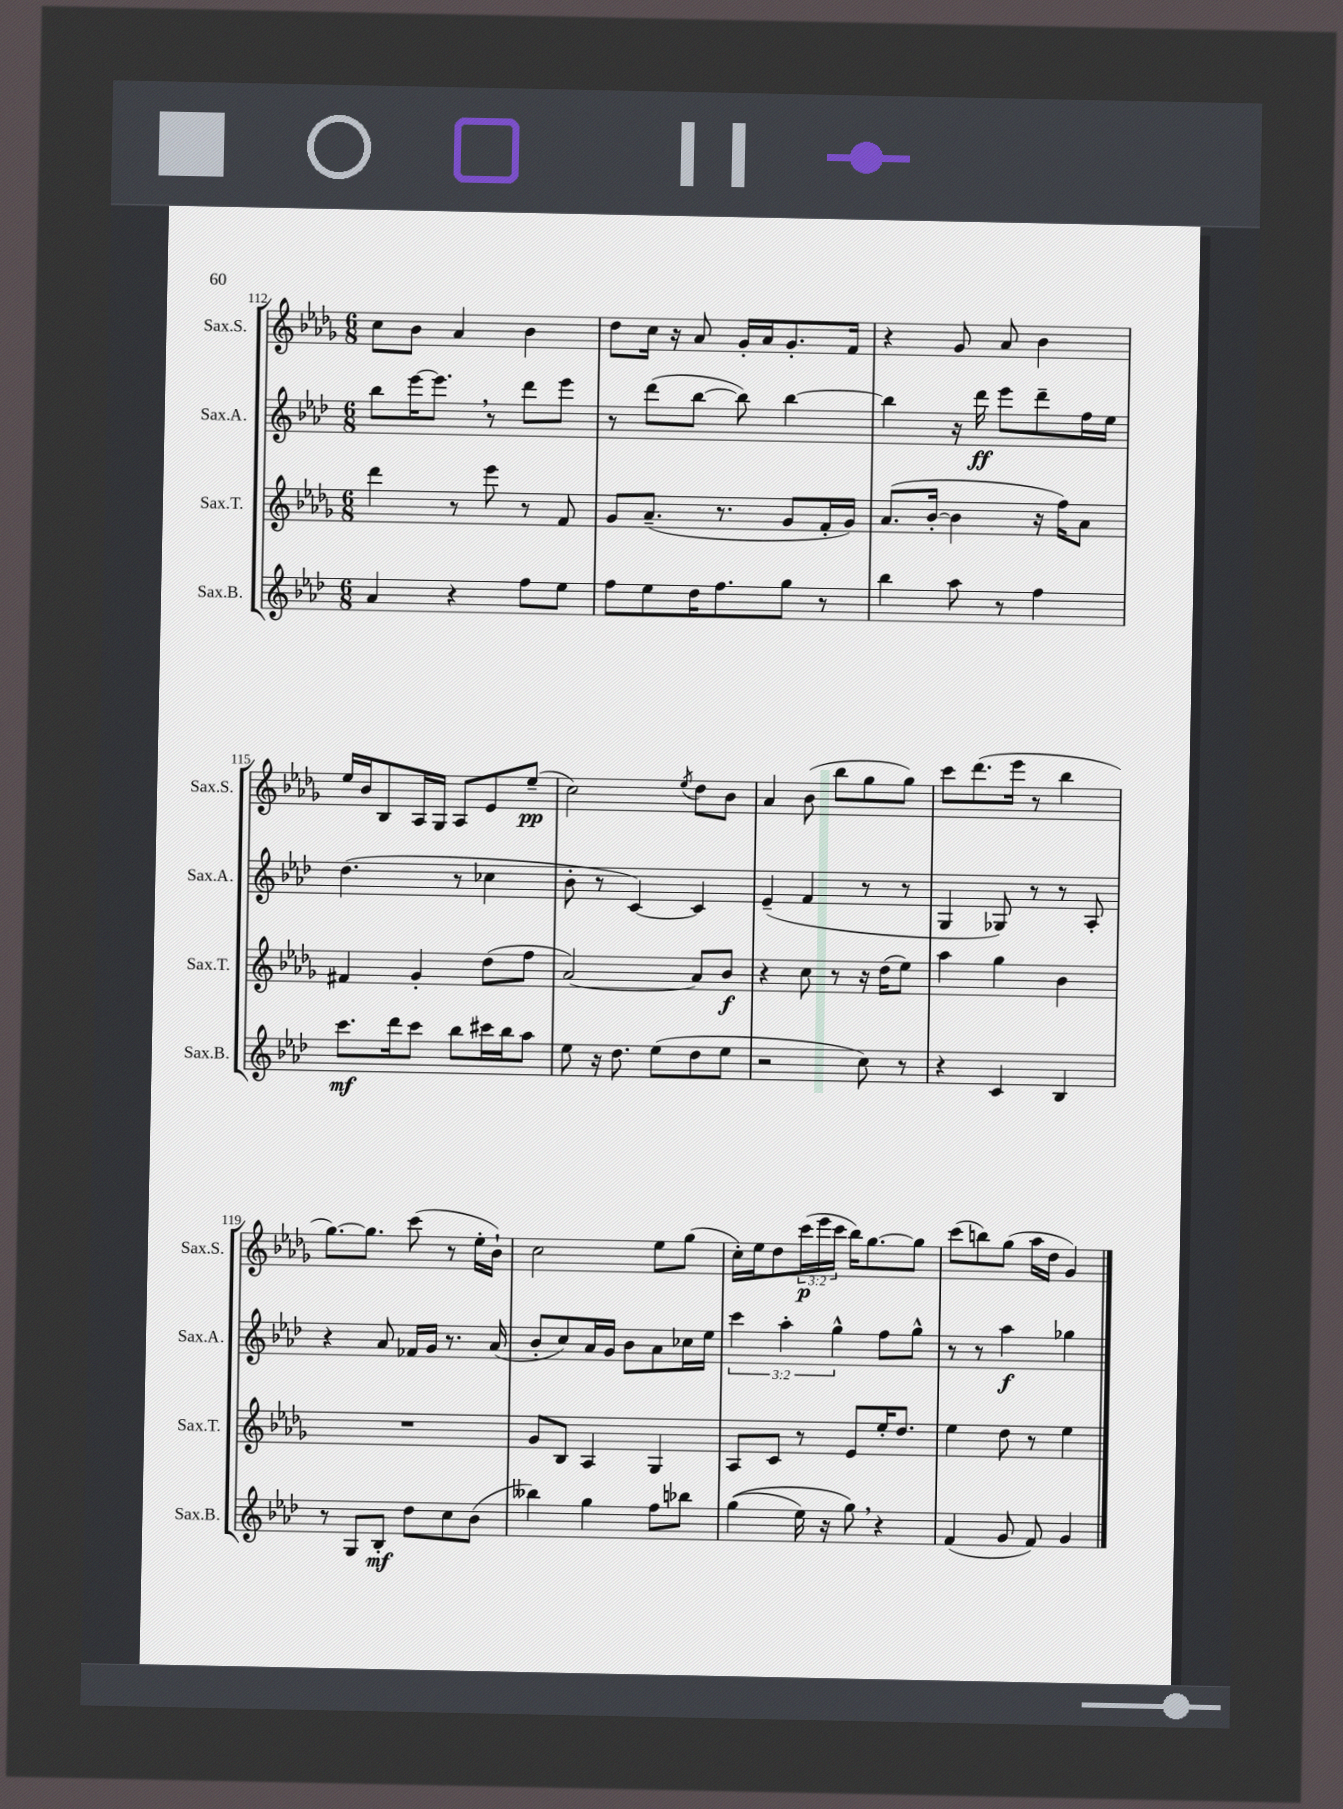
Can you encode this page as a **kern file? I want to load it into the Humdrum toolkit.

**kern	**dynam	**kern	**dynam	**kern	**dynam	**kern	**dynam
*part4	*part4	*part3	*part3	*part2	*part2	*part1	*part1
*staff4	*staff4	*staff3	*staff3	*staff2	*staff2	*staff1	*staff1
*I"Sax.B.	*	*I"Sax.T.	*	*I"Sax.A.	*	*I"Sax.S.	*
*I'Sax.B.	*	*I'Sax.T.	*	*I'Sax.A.	*	*I'Sax.S.	*
*clefG2	*	*clefG2	*	*clefG2	*	*clefG2	*
*k[b-e-a-d-]	*	*k[b-e-a-d-g-]	*	*k[b-e-a-d-]	*	*k[b-e-a-d-g-]	*
*M6/8	*	*M6/8	*	*M6/8	*	*M6/8	*
=112	=112	=112	=112	=112	=112	=112	=112
4a-/	.	4ddd-\	.	8bb-\L	.	8cc\L	.
.	.	.	.	[16eee-\K	.	8b-\J	.
.	.	.	.	8.eee-,\J]	.	.	.
4r	.	8r	.	.	.	4a-/	.
.	.	8eee-\	.	8r	.	.	.
8ff\L	.	8r	.	8ddd-\L	.	4b-\	.
8ee-\J	.	8f/	.	8eee-\J	.	.	.
=113	=113	=113	=113	=113	=113	=113	=113
8ff\L	.	8g-/L	.	8r	.	8dd-\L	.
8ee-\	.	(8.a-~/J	.	(8ddd-\L	.	16cc\Jk	.
.	.	.	.	.	.	16r	.
16dd-\K	.	.	.	[8bb-\J	.	8a-/	.
8.ff\	.	8.r	.	.	.	.	.
.	.	.	.	8bb-\])	.	16g-'/LL	.
.	.	.	.	.	.	16a-/J	.
8gg\J	.	8g-/L	.	[4bb-\	.	8.g-'/	.
8r	.	16f'/L	.	.	.	.	.
.	.	16g-/JJ)	.	.	.	16f/Jk	.
=114	=114	=114	=114	=114	=114	=114	=114
4bb-\	.	(8.a-/L	.	4bb-\]	.	4r	.
.	.	[16b-'/Jk	.	.	.	.	.
8aa-\	.	4b-\]	.	16r	.	8g-/	.
.	.	.	.	16ddd-\	ff	.	.
8r	.	.	.	8eee-\L	.	8a-/	.
4ff\	.	16r	.	8ddd-~\	.	4b-\	.
.	.	16ff\KL)	.	.	.	.	.
.	.	8a-\J	.	16ff\L	.	.	.
.	.	.	.	16ee-\JJ	.	.	.
!!LO:LB:g=z
=115	=115	=115	=115	=115	=115	=115	=115
8.ccc\L	mf	4f#X/	.	(4.dd-\	.	16ee-/LL	.
.	.	.	.	.	.	16b-/J	.
.	.	.	.	.	.	8B-/	.
16ddd-\k	.	.	.	.	.	.	.
8ccc\J	.	4g-'/	.	.	.	16A-/L	.
.	.	.	.	.	.	16G-/JJ	.
8bb-\L	.	.	.	8r	.	8A-/L	.
16ccc#X\L	.	(8dd-\L	.	4cc-X\	.	8e-/	.
16bb-\J	.	.	.	.	.	.	.
8aa-\J	.	8ff\J	.	.	.	(8ee-~/J	pp
=116	=116	=116	=116	=116	=116	=116	=116
8ee-\	.	[2a-/)	.	8b-'\	.	2cc\)	.
16r	.	.	.	8r	.	.	.
8.dd-\	.	.	.	.	.	.	.
.	.	.	.	[4c/)	.	.	.
(8ee-\L	.	.	.	.	.	.	.
.	.	.	.	.	.	8qee-/	.
8dd-\	.	8a-/L]	.	4c/]	.	8dd-\L	.
8ee-\J	.	8b-/J	f	.	.	8b-\J	.
=117	=117	=117	=117	=117	=117	=117	=117
2r	.	4r	.	(4e-~/	.	4a-/	.
.	.	8cc\	.	4f/	.	(8b-\	.
.	.	8r	.	.	.	8bb-\L	.
8cc\)	.	16r	.	8r	.	8gg-\	.
.	.	(16dd-\KL	.	.	.	.	.
8r	.	8ee-\J)	.	8r	.	8gg-\J)	.
=118	=118	=118	=118	=118	=118	=118	=118
4r	.	4aa-\	.	4G/	.	8ccc\L	.
.	.	.	.	.	.	(8.ddd-\	.
4c/	.	4gg-\	.	8G-X/)	.	.	.
.	.	.	.	.	.	16eee-\Jk	.
.	.	.	.	8r	.	8r	.
4B-/	.	4b-\	.	8r	.	4bb-\	.
.	.	.	.	8A-'/	.	.	.
!!LO:LB:g=z
=119	=119	=119	=119	=119	=119	=119	=119
8r	.	2.r	.	4r	.	[8.gg-\L)	.
8G/L	.	.	.	.	.	.	.
.	.	.	.	.	.	8.gg-\J]	.
8B-'/J	mf	.	.	8a-/	.	.	.
8dd-\L	.	.	.	16f-X/LL	.	(8ccc\	.
.	.	.	.	16g/JJ	.	.	.
8cc\	.	.	.	8.r	.	8r	.
(8b-\J	.	.	.	.	.	16ee-'\LL	.
.	.	.	.	(16a-/	.	16b-`\JJ)	.
=120	=120	=120	=120	=120	=120	=120	=120
4bb--X\)	.	8g-/L	.	8b-'/L	.	2cc\	.
.	.	8B-/J	.	8cc/)	.	.	.
4gg\	.	4A-/	.	16a-/L	.	.	.
.	.	.	.	16g/JJ	.	.	.
.	.	.	.	8b-\L	.	.	.
8ff\L	.	4G-/	.	8a-\	.	8ee-\L	.
8bb-X\J	.	.	.	16cc-X\L	.	(8gg-\J	.
.	.	.	.	16ee-\JJ	.	.	.
=121	=121	=121	=121	=121	=121	=121	=121
((4gg\	.	8A-/L	.	6ccc\	.	16cc'\LL)	.
.	.	.	.	.	.	16ee-\J	.
.	.	8c/J	.	.	.	8dd-\	.
.	.	.	.	6aa-'\	.	.	.
16ee-\)	.	8r	.	.	.	(24ccc\L	p
.	.	.	.	.	.	24eee-\	.
16r	.	.	.	.	.	.	.
.	.	.	.	6gg^^\	.	24ccc\JJ	.
8gg,\)	.	8e-/L	.	.	.	16bb-\KL)	.
.	.	.	.	.	.	[8.gg-\	.
4r	.	16ee-'/K	.	8ff\L	.	.	.
.	.	8.dd-/J	.	.	.	.	.
.	.	.	.	8gg^^\J	.	8gg-\J]	.
=122	=122	=122	=122	=122	=122	=122	=122
(4f/	.	4ee-\	.	8r	.	(8ccc\L	.
.	.	.	.	8r	.	8bbn\)	.
8g/	.	8dd-\	.	4aa-\	f	(8gg-\J	.
8f/)	.	8r	.	.	.	16aa-\LL	.
.	.	.	.	.	.	16dd-\JJ	.
4g/	.	4ee-\	.	4gg-X\	.	4g-/)	.
==	==	==	==	==	==	==	==
*-	*-	*-	*-	*-	*-	*-	*-
